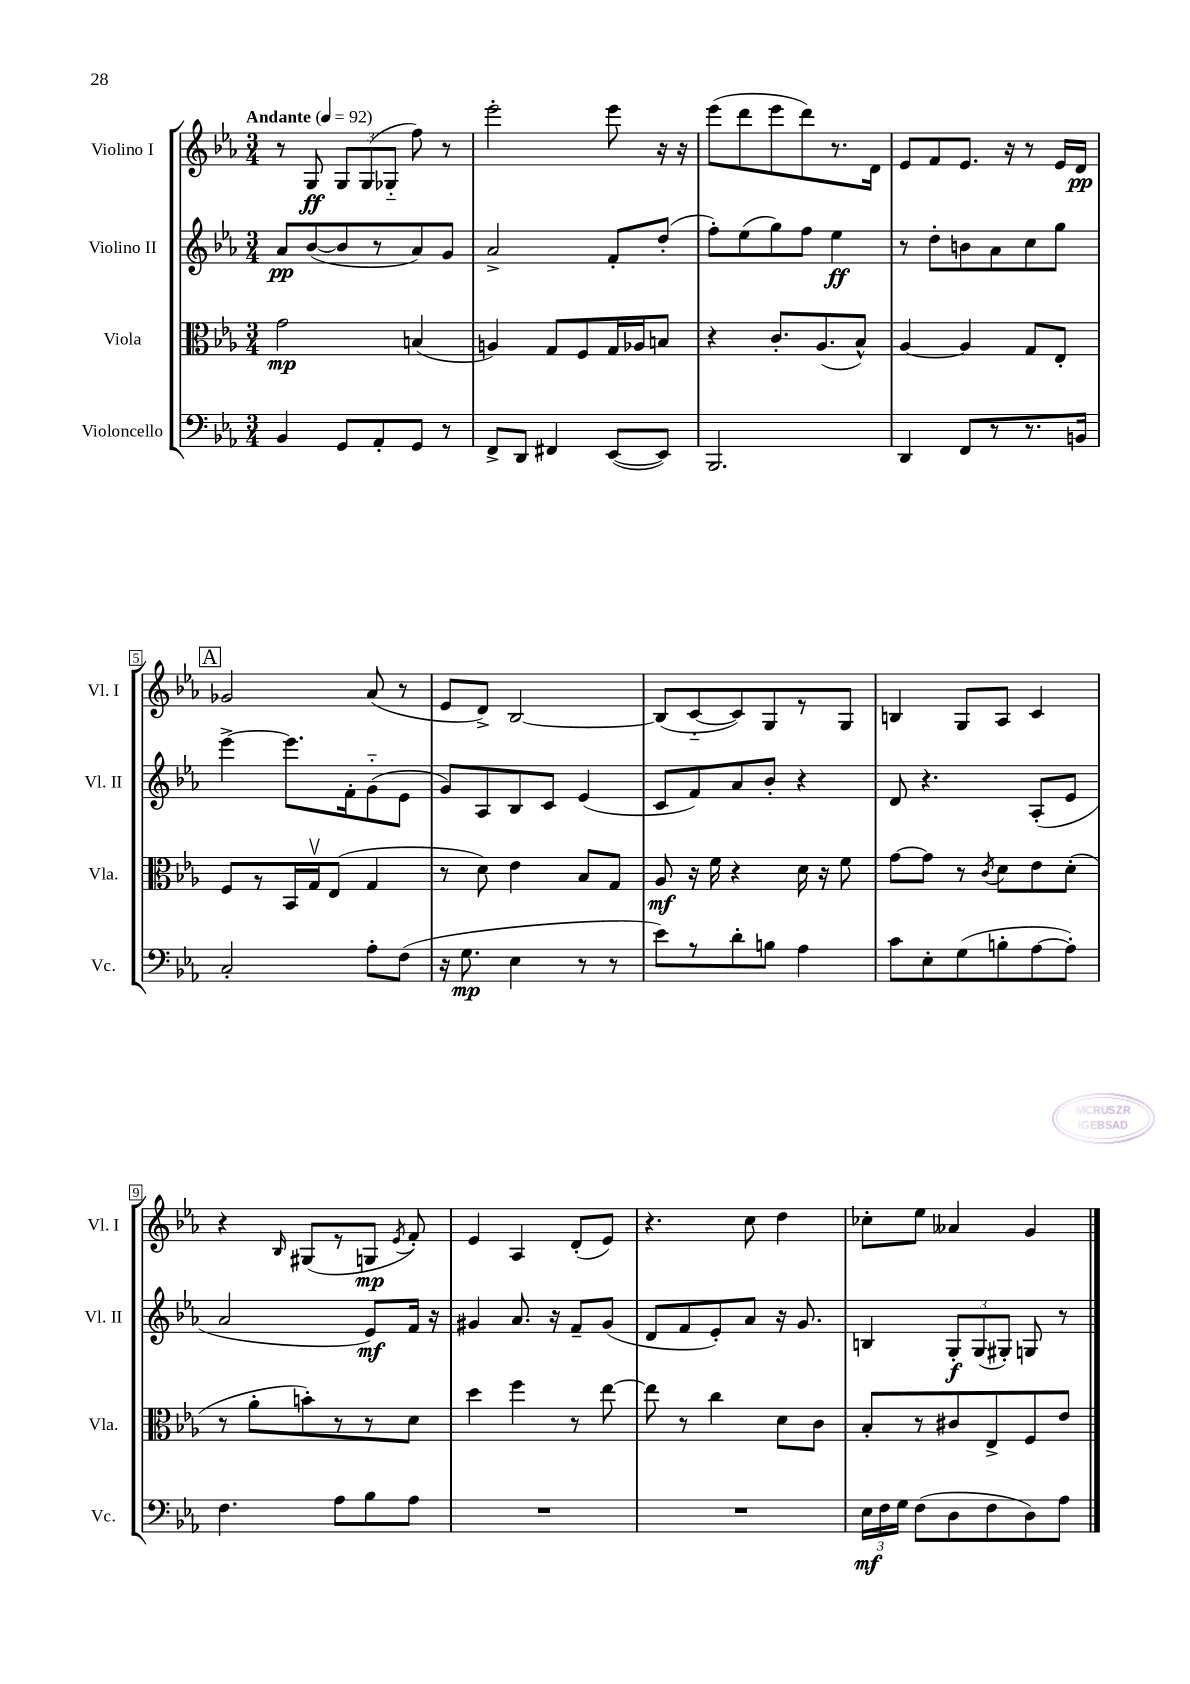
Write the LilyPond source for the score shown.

<<
\new StaffGroup <<
\new Staff = "s0" \with { instrumentName = "Violino I" shortInstrumentName = "Vl. I" } {
    \clef treble \key ees \major \numericTimeSignature \time 3/4 \tempo "Andante" 4 = 92
    \autoBeamOff r8 g8\ff \tuplet 3/2 { g8[ g8( ges8]-_ } f''8) r8 |
    ees'''2-. ees'''8 r16 r16 |
    ees'''8[( d'''8 ees'''8 d'''8) r8. d'16] |
    ees'8[ f'8 ees'8.] r16 r8 ees'16[ d'16]\pp |
    \mark \markup { \box "A" } ges'2 aes'8( r8 |
    ees'8[ d'8]->) bes2~ |
    bes8[( c'8~-_ c'8) g8 r8 g8] |
    b4 g8[ aes8] c'4 |
    r4 \grace { bes16 } gis8[( r8 g8]\mp \acciaccatura { ees'8 } f'8-.) |
    ees'4 aes4 d'8[-.( ees'8]) |
    r4. c''8 d''4 |
    ces''8[-. ees''8] aeses'4 g'4 \bar "|." |
}
\new Staff = "s1" \with { instrumentName = "Violino II" shortInstrumentName = "Vl. II" } {
    \clef treble \key ees \major \numericTimeSignature \time 3/4
    \autoBeamOff aes'8[\pp bes'8~( bes'8 r8 aes'8) g'8] |
    aes'2-> f'8[-. d''8]-.( |
    f''8[-.) ees''8( g''8) f''8] ees''4\ff |
    r8 d''8[-. b'8 aes'8 c''8 g''8] |
    \mark \markup { \box "A" } ees'''4~-> ees'''8.[ f'16-. g'8-_( ees'8] |
    g'8[) aes8 bes8 c'8] ees'4( |
    c'8[ f'8) aes'8 bes'8]-. r4 |
    d'8 r4. aes8[-.( ees'8] |
    aes'2 ees'8[\mf) f'16] r16 |
    gis'4 aes'8. r16 f'8[-- gis'8]( |
    d'8[ f'8 ees'8-.) aes'8] r16 g'8. |
    b4 \tuplet 3/2 { g8[-.\f g8( gis8]-.) } g8 r8 \bar "|." |
}
\new Staff = "s2" \with { instrumentName = "Viola" shortInstrumentName = "Vla." } {
    \clef alto \key ees \major \numericTimeSignature \time 3/4
    \autoBeamOff g'2\mp b4( |
    a4) g8[ f8 g16 aes16 b8] |
    r4 c'8.[-. aes8.( bes8]-^) |
    aes4~ aes4 g8[ ees8]-. |
    \mark \markup { \box "A" } f8[ r8 bes,16 g16\upbow ees8]( g4 |
    r8 d'8) ees'4 bes8[ g8] |
    aes8\mf r16 f'16 r4 d'16 r16 f'8 |
    g'8[~ g'8] r8 \acciaccatura { c'8 } d'8[ ees'8 d'8]-.( |
    r8 aes'8[-. b'8-.) r8 r8 d'8] |
    d''4 f''4 r8 ees''8~ |
    ees''8 r8 c''4 d'8[ c'8] |
    bes8[-. r8 cis'8 ees8-> f8 ees'8] \bar "|." |
}
\new Staff = "s3" \with { instrumentName = "Violoncello" shortInstrumentName = "Vc." } {
    \clef bass \key ees \major \numericTimeSignature \time 3/4
    \autoBeamOff bes,4 g,8[ aes,8-. g,8] r8 |
    f,8[-> d,8] fis,4 ees,8[~( ees,8]) |
    bes,,2. |
    d,4 f,8[ r8 r8. b,16] |
    \mark \markup { \box "A" } c2-. aes8[-. f8]( |
    r16 g8.\mp ees4 r8 r8 |
    ees'8[) r8 d'8-. b8] aes4 |
    c'8[ ees8-. g8( b8-. aes8~ aes8]-.) |
    f4. aes8[ bes8 aes8] |
    R2. |
    R2. |
    \tuplet 3/2 { ees16[\mf f16 g16] } f8[( d8 f8 d8) aes8] \bar "|." |
}
>>
>>
\layout { \context { \Score \override BarNumber.stencil = #(make-stencil-boxer 0.1 0.3 ly:text-interface::print) } }
